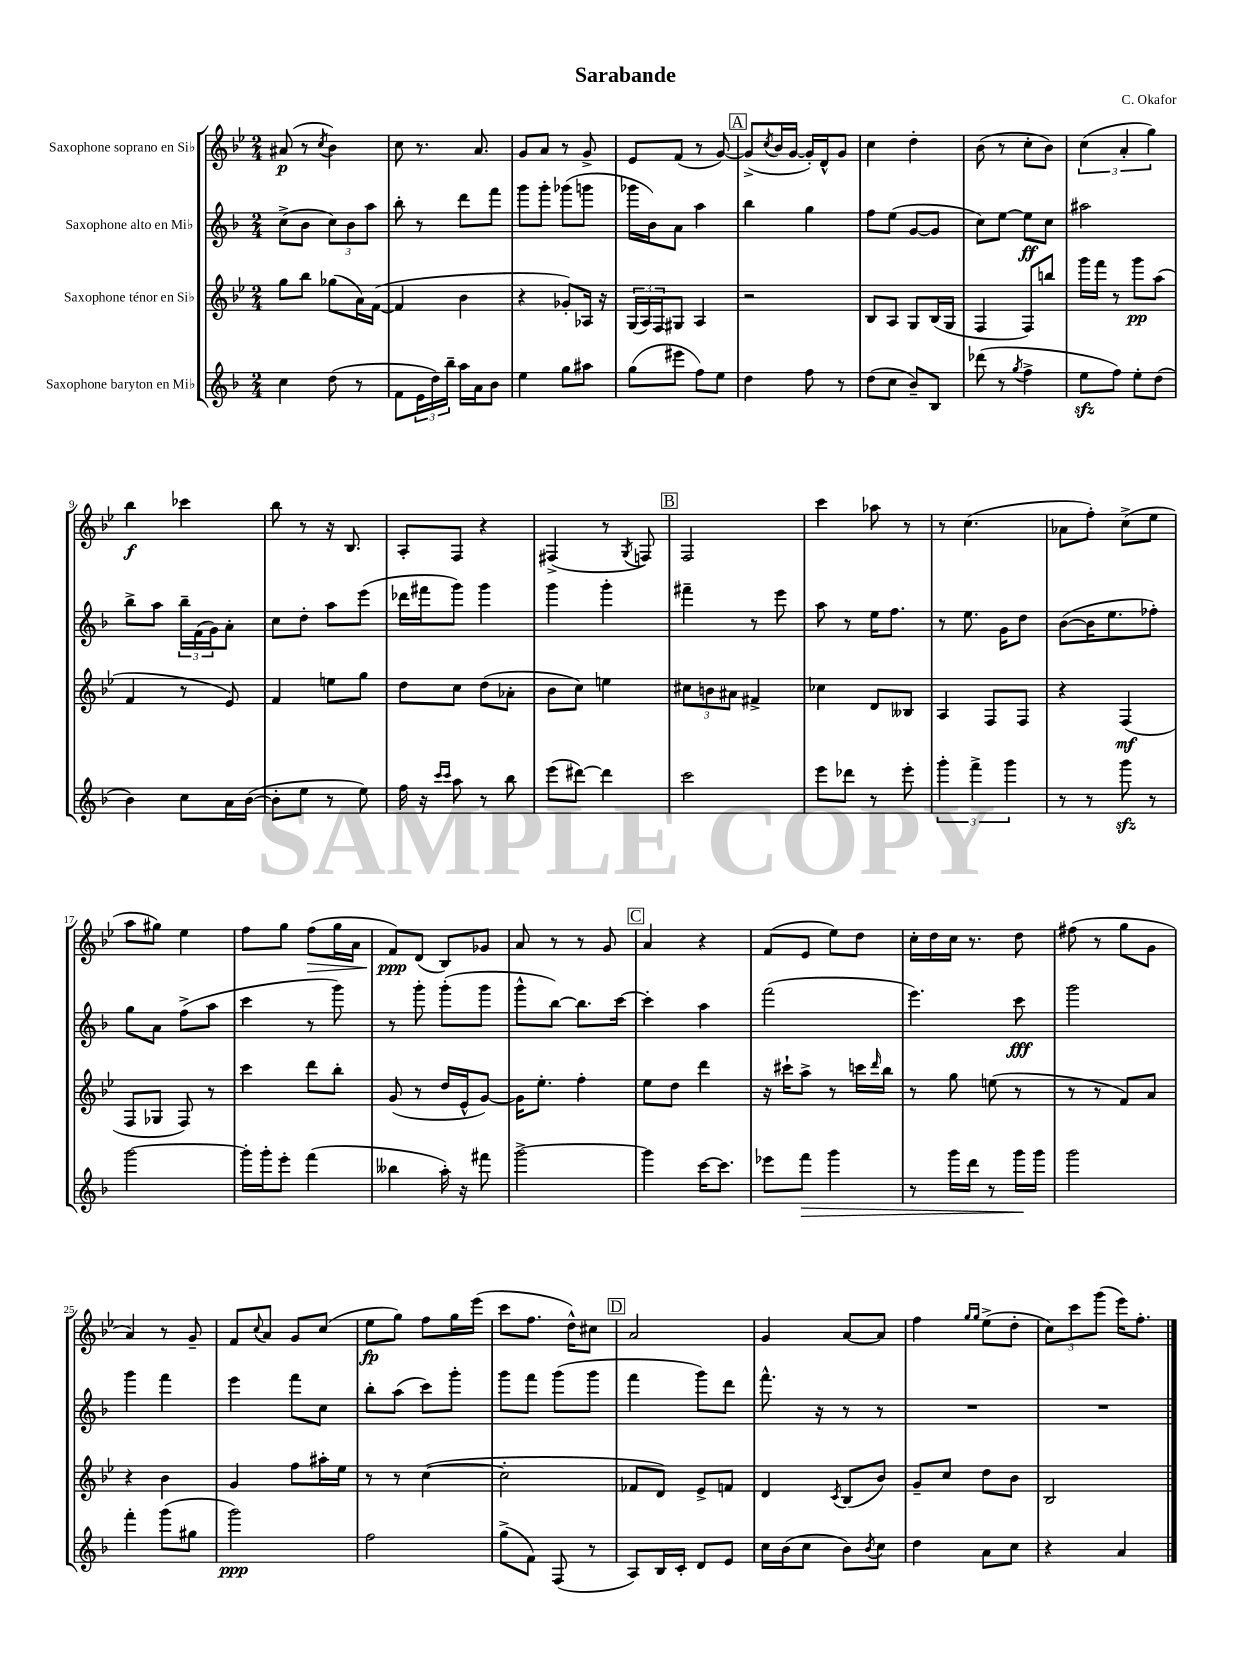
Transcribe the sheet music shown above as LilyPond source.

\header { title = "Sarabande" composer = "C. Okafor" }
<<
\new StaffGroup <<
\new Staff = "s0" \with { instrumentName = "Saxophone soprano en Sib" } {
    \clef treble \key bes \major \numericTimeSignature \time 2/4
    ais'8\p( r8 \acciaccatura { c''8 } bes'4) |
    c''8 r8. a'8. |
    g'8 a'8 r8 g'8-> |
    ees'8 f'8( r8 g'8~) |
    \mark \markup { \box "A" } g'8->( \acciaccatura { c''8 } bes'16 g'16~ g'16-.) d'16-^ g'8 |
    c''4 d''4-. |
    bes'8( r8 c''8-. bes'8) |
    \tuplet 3/2 { c''4( a'4-. g''4) } |
    bes''4\f ces'''4 |
    bes''8 r8 r16 bes8. |
    a8-. f8 r4 |
    fis4->( r8 \acciaccatura { g8 } f8) |
    \mark \markup { \box "B" } f2 |
    c'''4 aes''8 r8 |
    r8 c''4.( |
    aes'8 f''8-.) c''8->( ees''8 |
    a''8 gis''8) ees''4 |
    f''8 g''8 f''8\>( g''16 a'16 |
    f'8\ppp\!) d'8( bes8) ges'8 |
    a'8 r8 r8 g'8 |
    \mark \markup { \box "C" } a'4 r4 |
    f'8( ees'8 ees''8) d''8 |
    c''16-. d''16 c''16 r8. d''8 |
    fis''8( r8 g''8 g'8 |
    a'4) r8 g'8-- |
    f'8 \appoggiatura { c''8 } a'8 g'8 c''8( |
    ees''8\fp g''8) f''8 g''16 ees'''16( |
    c'''8 f''8. d''16-^) cis''8 |
    \mark \markup { \box "D" } a'2 |
    g'4 a'8~ a'8 |
    f''4 \grace { g''16 g''16 } ees''8->( d''8-. |
    \tuplet 3/2 { c''8) c'''8 g'''8( } ees'''16) f''8.-. \bar "|." |
}
\new Staff = "s1" \with { instrumentName = "Saxophone alto en Mib" } {
    \clef treble \key f \major \numericTimeSignature \time 2/4
    c''8->( bes'8 \tuplet 3/2 { c''8) bes'8 a''8 } |
    bes''8-. r8 d'''8 f'''8 |
    g'''8 g'''8-. ges'''8( g'''8 |
    ges'''16 bes'16) a'8 a''4 |
    \mark \markup { \box "A" } bes''4 g''4 |
    f''8 e''8( g'8~ g'8 |
    c''8) e''8~ e''8\ff c''8 |
    ais''2 |
    bes''8-> a''8 \tuplet 3/2 { bes''16-- f'16( g'16) } a'8-. |
    c''8 d''8-. a''8 e'''8( |
    des'''16 fis'''16 g'''8) g'''4 |
    g'''4 g'''4-. |
    \mark \markup { \box "B" } fis'''4-- r8 e'''8 |
    a''8 r8 e''16 f''8. |
    r8 e''8. g'16 d''8 |
    bes'8~( bes'16 e''8. fes''8-.) |
    g''8 a'8 f''8->( a''8 |
    c'''4 r8 g'''8) |
    r8 g'''8-. g'''8-.( g'''8 |
    g'''8-^ bes''8~) bes''8. c'''16~ |
    \mark \markup { \box "C" } c'''4-. a''4 |
    f'''2( |
    e'''4.) c'''8\fff |
    g'''2 |
    g'''4 f'''4 |
    e'''4 f'''8 c''8 |
    bes''8-. a''8( c'''8) g'''8-. |
    g'''8 f'''8 g'''8( g'''8 |
    \mark \markup { \box "D" } f'''4 g'''8) d'''8 |
    f'''8.-^ r16 r8 r8 |
    R2 |
    R2 \bar "|." |
}
\new Staff = "s2" \with { instrumentName = "Saxophone ténor en Sib" } {
    \clef treble \key bes \major \numericTimeSignature \time 2/4
    g''8 bes''8 ges''8( a'16) f'16~( |
    f'4 bes'4 |
    r4 ges'8-.) aes16 r16 |
    \tuplet 3/2 { g16( a16) f16 } gis8 a4 |
    \mark \markup { \box "A" } r2 |
    bes8 a8 g8 bes16( g16 |
    f4 f8) b''8 |
    g'''16 f'''16 r8 g'''8\pp a''8( |
    f'4 r8 ees'8) |
    f'4 e''8 g''8 |
    d''8 c''8 d''8( aes'8-. |
    bes'8 c''8) e''4 |
    \mark \markup { \box "B" } \tuplet 3/2 { cis''8 b'8 ais'8 } fis'4-> |
    ces''4 d'8 beses8 |
    a4 f8 f8 |
    r4 f4\mf( |
    f8 ges8 f8) r8 |
    c'''4 d'''8 bes''8-. |
    g'8( r8 d''16 ees'16-^ g'8~) |
    g'16 ees''8.-. f''4-. |
    \mark \markup { \box "C" } ees''8 d''8 d'''4 |
    r16 cis'''16-! a''8-> r8 c'''16 \grace { d'''16 } bes''16 |
    r8 g''8 e''8( r8 |
    r8 r8 f'8) a'8 |
    r4 bes'4 |
    g'4 f''8 ais''16-. ees''16 |
    r8 r8 c''4~( |
    c''2-. |
    \mark \markup { \box "D" } fes'8 d'8) ees'8-> f'8 |
    d'4 \acciaccatura { c'8 } bes8( bes'8) |
    g'8-- c''8 d''8 bes'8 |
    bes2 \bar "|." |
}
\new Staff = "s3" \with { instrumentName = "Saxophone baryton en Mib" } {
    \clef treble \key f \major \numericTimeSignature \time 2/4
    c''4 d''8( r8 |
    f'8 \tuplet 3/2 { e'16 d''16) bes''16-- } a''16 a'16 bes'8 |
    e''4 g''8 ais''8 |
    g''8( eis'''8 f''8) e''8 |
    \mark \markup { \box "A" } d''4 f''8 r8 |
    d''8( c''8 bes'8--) bes8 |
    des'''8( r8 \acciaccatura { g''8 } f''4-> |
    e''8\sfz f''8) e''8-. d''8( |
    bes'4) c''8 a'16 bes'16~( |
    bes'8-. e''8 r8 e''8) |
    f''16 r16 \grace { c'''16 c'''16 } a''8 r8 bes''8 |
    e'''8( dis'''8~) dis'''4 |
    \mark \markup { \box "B" } c'''2 |
    e'''8 des'''8 r8 e'''8-. |
    \tuplet 3/2 { g'''4-. f'''4-> g'''4 } |
    r8 r8 g'''8\sfz r8 |
    g'''2~ |
    g'''16-. g'''16-. e'''8-. f'''4( |
    beses''4 a''16-.) r16 fis'''8 |
    g'''2~-> |
    \mark \markup { \box "C" } g'''4 c'''16~ c'''8. |
    ees'''8 f'''8\> g'''4 |
    r8 g'''16 d'''16 r8 g'''16\! g'''16 |
    g'''2 |
    f'''4-. g'''8( gis''8 |
    g'''2\ppp) |
    f''2 |
    g''8->( f'8) f8( r8 |
    \mark \markup { \box "D" } a8) bes16 c'16-. d'8 e'8 |
    c''16 bes'16( c''8 bes'8) \acciaccatura { bes'8 } c''8 |
    d''4 a'8 c''8 |
    r4 a'4 \bar "|." |
}
>>
>>
